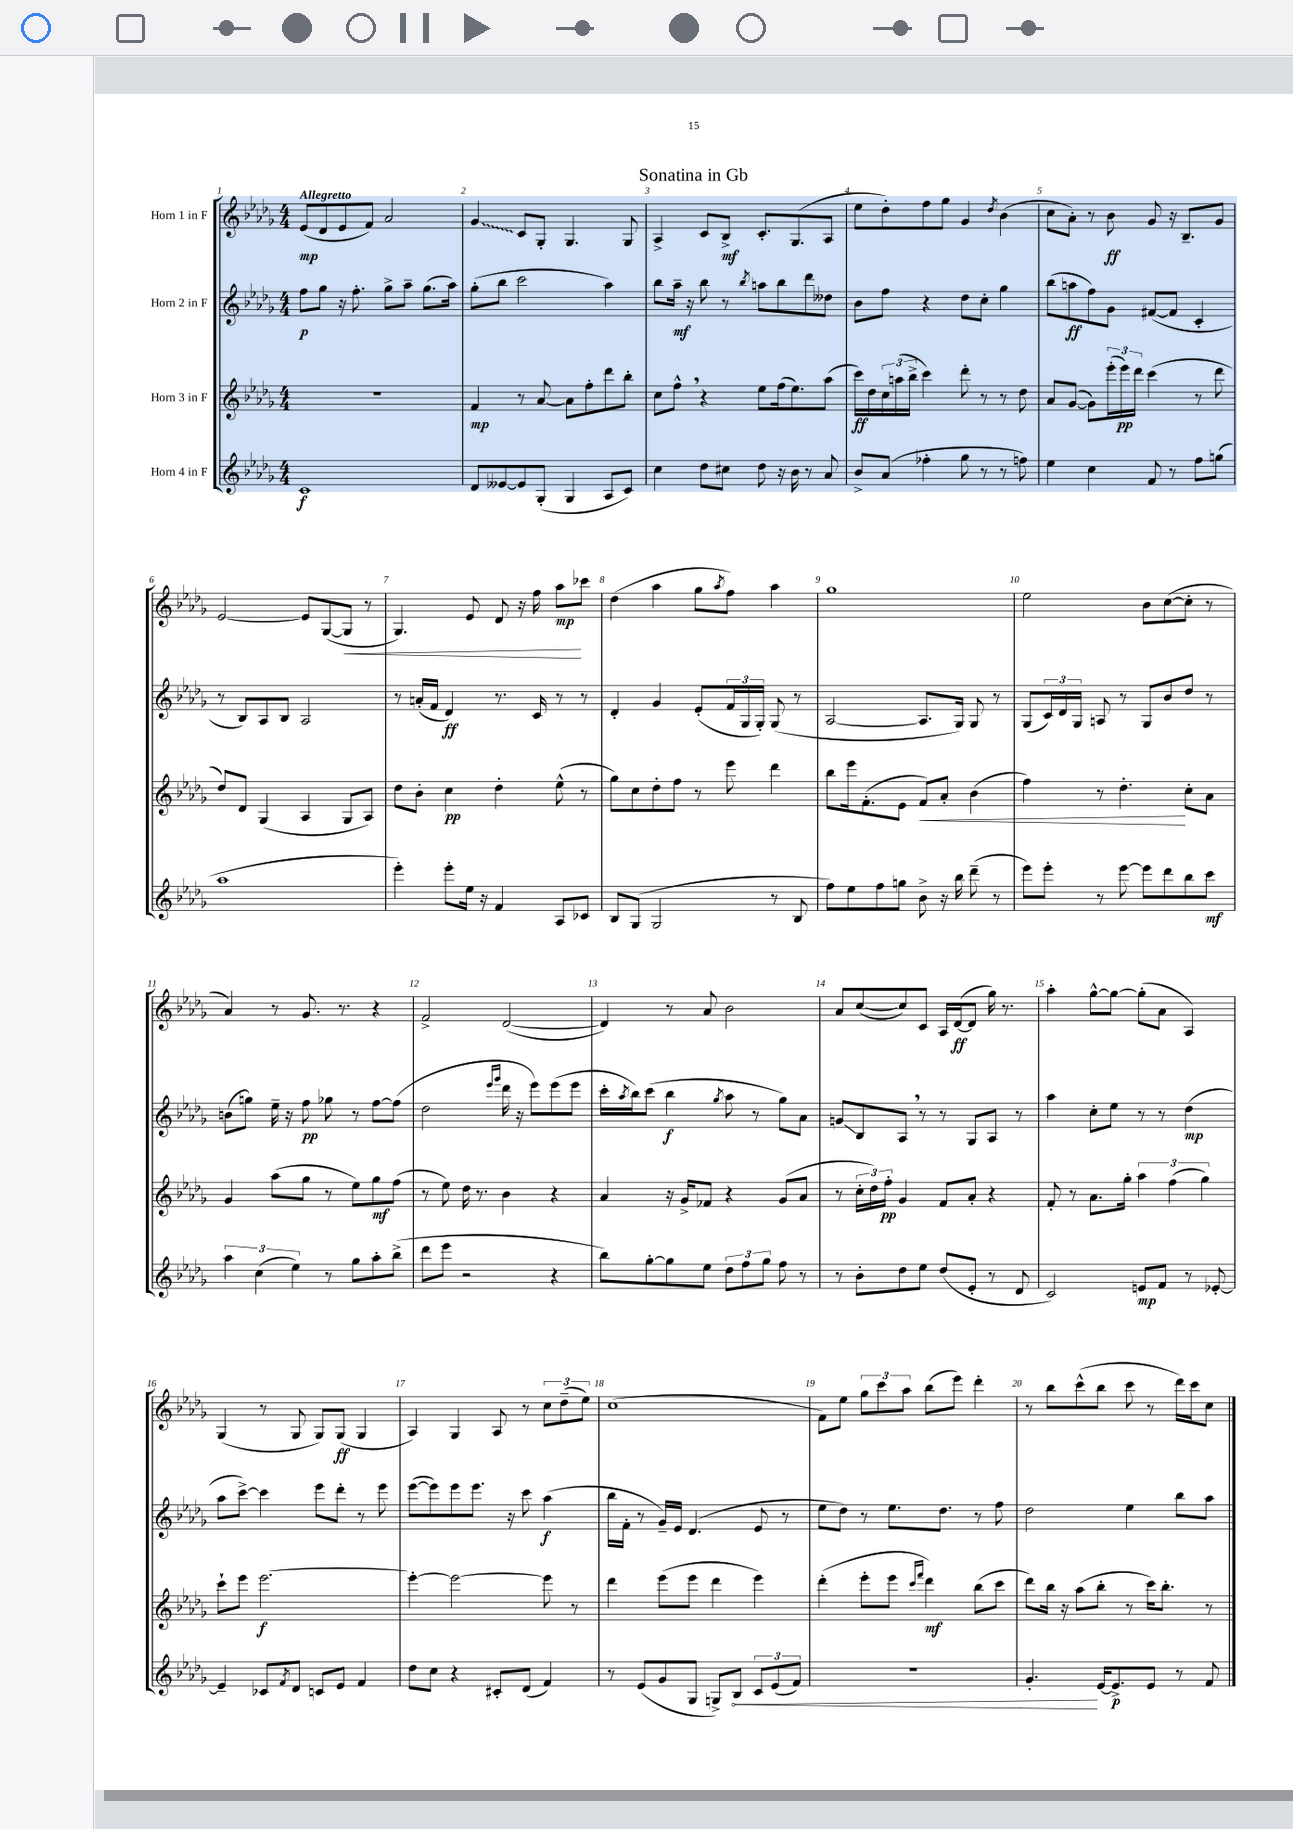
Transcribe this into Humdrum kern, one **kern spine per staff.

**kern	**kern	**kern	**kern
*staff4	*staff3	*staff2	*staff1
*clefG2	*clefG2	*clefG2	*clefG2
*k[b-e-a-d-g-]	*k[b-e-a-d-g-]	*k[b-e-a-d-g-]	*k[b-e-a-d-g-]
*M4/4	*M4/4	*M4/4	*M4/4
1c	1r	8ff	(8e-
.	.	8gg-	8d-
.	.	16r	8e-
.	.	8.ff'	.
.	.	.	8f)
.	.	8gg-^	2a-
.	.	8aa-~	.
.	.	(8.gg-	.
.	.	16aa-)	.
=	=	=	=
8d-	4f	(8gg-'	4g-
[8e--	.	8bb-	.
8e--]	8r	2ccc	8c
(8G-'	[8a-	.	8G-'
4G-	8a-]	.	4.G-
.	8ff'	.	.
8A-	8ddd-	4aa-)	.
8c)	8bb-'	.	8G-
=	=	=	=
4cc	8cc	8bb-	4A-^
.	8ff^^	16aa-~	.
.	.	16r	.
8dd-	4r	8bb-	8c
8cc#	.	8r	8B-^
.	.	8qbb-	.
8dd-	8ee-	8aa	8.c'
16r	(16ff	8bb-	.
16b-	8.ee-)	.	(8.G-
8r	.	8ddd-	.
8a-	(8aa-	8dd--	8A-
=	=	=	=
8b-^	16ccc)	8b-	8ee-
.	16dd-	.	.
(8a-	24cc	8ff	8dd-')
.	(24aa	.	.
.	24bb-^	.	.
4ff-'	4ccc)	4r	8ff
.	.	.	8gg-
8gg-	8ddd-'	8dd-	4g-
8r	8r	8cc'	.
.	.	.	8qdd-
8r	8r	4gg-	(4b-
8ff)	8dd-	.	.
=	=	=	=
4ee-	8a-	(8bb-	8cc
.	([8g-	8aa	8a-')
4cc	8g-])	8ff)	8r
.	(24eee-'	8g-	8b-
.	24eee-)	.	.
.	24ddd-	.	.
8f	(4ccc	([8f#	8g-
8r	.	8f#]	16r
.	.	.	8.B-~
8ff	8r	4c'	.
(8gg	8ddd-	.	8g-
=	=	=	=
1aa-	8dd-)	8r	[2e-
.	8d-	8B-)	.
.	(4G-	8A-	.
.	.	8B-	.
.	4A-	2A-	8e-]
.	.	.	([8G-
.	8G-	.	8G-]
.	8A-)	.	8r
=	=	=	=
4eee-')	8dd-	8r	4.G-)
.	8b-'	(16a'	.
.	.	16f	.
8eee-'	4cc	4d-)	.
16ee-	.	.	8e-
16r	.	.	.
4f	4dd-'	8.r	8d-
.	.	.	16r
.	.	16c	16ff
8A-	(8ee-^^	8r	8aa-
8c-	8r	8r	8ccc-
=	=	=	=
8B-	8gg-)	4d-'	(4dd-
(8G-	8cc	.	.
2G-	8dd-'	4g-	4aa-
.	8ff	.	.
.	8r	(8e-'	8gg-
.	.	.	8qaa-
.	8eee-	24f	8ff)
.	.	24G-	.
.	.	24G-')	.
8r	4ddd-	(8G-	4aa-
8B-	.	8r	.
=	=	=	=
8ff)	8bb-	[2A-	1gg-
8ee-	16eee-	.	.
.	(8.f'	.	.
8ff	.	.	.
8gg	8e-	.	.
8b-^	8f)	8.A-]	.
16r	8a-'	.	.
16bb-	.	16G-)	.
(8ddd-~	(4b-	8G-	.
8r	.	8r	.
=	=	=	=
8eee-)	4ff)	(8G-	2ee-
8eee-'	.	24c)	.
.	.	24d-	.
.	.	24G-	.
8r	8r	8A	.
[8eee-	4.dd-'	8r	.
8eee-]	.	8G-	8b-
8ddd-	.	8b-	([8cc
8bb-	8cc'	8dd-	8cc']
8ccc	8a-	8r	8r
=	=	=	=
6aa-	4g-	(8b	4a-)
.	.	8gg)	.
(6cc	.	.	.
.	(8aa-	16ee-~	8r
.	.	16r	.
6ee-)	.	.	.
.	8gg-	8ff	8.g-
8r	8r	8gg-	.
.	.	.	8.r
8gg-	8ee-)	8r	.
8aa-'	8gg-	[8ff	4r
(8bb-^	(8ff	(8ff]	.
=	=	=	=
8ddd-	8r	2dd-	2f^
8eee-	8ee-)	.	.
2r	16dd-	.	.
.	8.r	.	.
.	.	16qqeee-	.
.	.	16qqggg-	.
.	4b-	16ddd-	([2d-
.	.	16r	.
.	.	8eee-)	.
4r	4r	(8eee-	.
.	.	8eee-	.
=	=	=	=
8bb-)	4a-	16ccc'	4d-])
.	.	8qaa-	.
.	.	16bb-)	.
[8gg-'	.	(8ccc	.
8gg-]	16r	4bb-	8r
.	16g-^	.	.
8ee-	8f-	.	8a-
.	.	8qgg-	.
12dd-	4r	8aa-	2b-
12ff	.	.	.
.	.	8r	.
12gg-	.	.	.
8ff	(8g-	8gg-)	.
8r	8a-	8a-	.
=	=	=	=
8r	8r	8g	8a-
8b-'	24cc'	8B-	([8cc
.	24dd-)	.	.
.	24ff'	.	.
8dd-	4g-	8A-	8cc])
8ee-	.	8r	8c
(8dd-	8f	8r	16A-
.	.	.	([16d-
8e-'	8a-'	8G-	8d-]
8r	4r	8A-	16gg-)
.	.	.	8.r
8d-	.	8r	.
=	=	=	=
2c)	8f'	4aa-	4aa-'
.	8r	.	.
.	8.a-	8cc'	[8gg-^^
.	.	8ee-	8gg-_
.	16gg-'	.	.
8e	6aa-	8r	(8gg-']
8f	.	8r	8a-
.	(6ff	.	.
8r	.	(4dd-	4A-)
.	6gg-)	.	.
[8e-'	.	.	.
=	=	=	=
4e-~]	8ccc`	8aa-	(4G-
.	8eee-	[8ccc^)	.
8c-	[2.eee-	4ccc]	8r
8qf	.	.	.
8d-	.	.	8G-
8c	.	8eee-	8G-)
8e-	.	8ddd-'	(8G-
4f	.	8r	4G-
.	.	8eee-	.
=	=	=	=
8dd-	4eee-'_	([8eee-	4A-)
8cc	.	8eee-])	.
4r	2eee-_	8eee-	4G-
.	.	8.eee-	.
8c#'	.	.	8A-
.	.	16r	.
(8d-	.	8ccc	8r
4f)	8eee-]	(4aa-	12cc
.	.	.	(12dd-~
.	8r	.	.
.	.	.	12ee-)
=	=	=	=
8r	4ddd-	16bb-	(1cc
.	.	16f'	.
(8e-	.	8r	.
8g-	(8eee-	16g-~)	.
.	.	16e-	.
8G-	8eee-	(4.d-	.
8G^)	4ddd-	.	.
8B-	.	.	.
12c	4eee-)	8e-	.
(12e-	.	.	.
.	.	8r	.
12f)	.	.	.
=	=	=	=
1r	(4ddd-'	8ee-	8f)
.	.	8dd-)	8ee-
.	8eee-'	8r	12gg-
.	.	.	12ccc
.	8eee-	8.ee-	.
.	.	.	12aa-
.	16qqccc	.	.
.	16qqfff	.	.
.	4ddd-)	.	(8bb-
.	.	8.dd-	.
.	.	.	8eee-)
.	(8bb-	8r	4ddd-'
.	8ccc	8ff	.
=	=	=	=
4.g-'	8ddd-)	2dd-	8r
.	16bb-	.	8bb-
.	16r	.	.
.	(8aa-	.	(8ccc^^
[16e-	8bb-'	.	8bb-
8.e-^]	.	.	.
.	8r	4ee-	8ccc
8e-	16ccc)	.	8r
.	8.bb-'	.	.
8r	.	8bb-	16ddd-)
.	.	.	16ccc
8f	8r	8aa-	8cc
==	==	==	==
*-	*-	*-	*-
